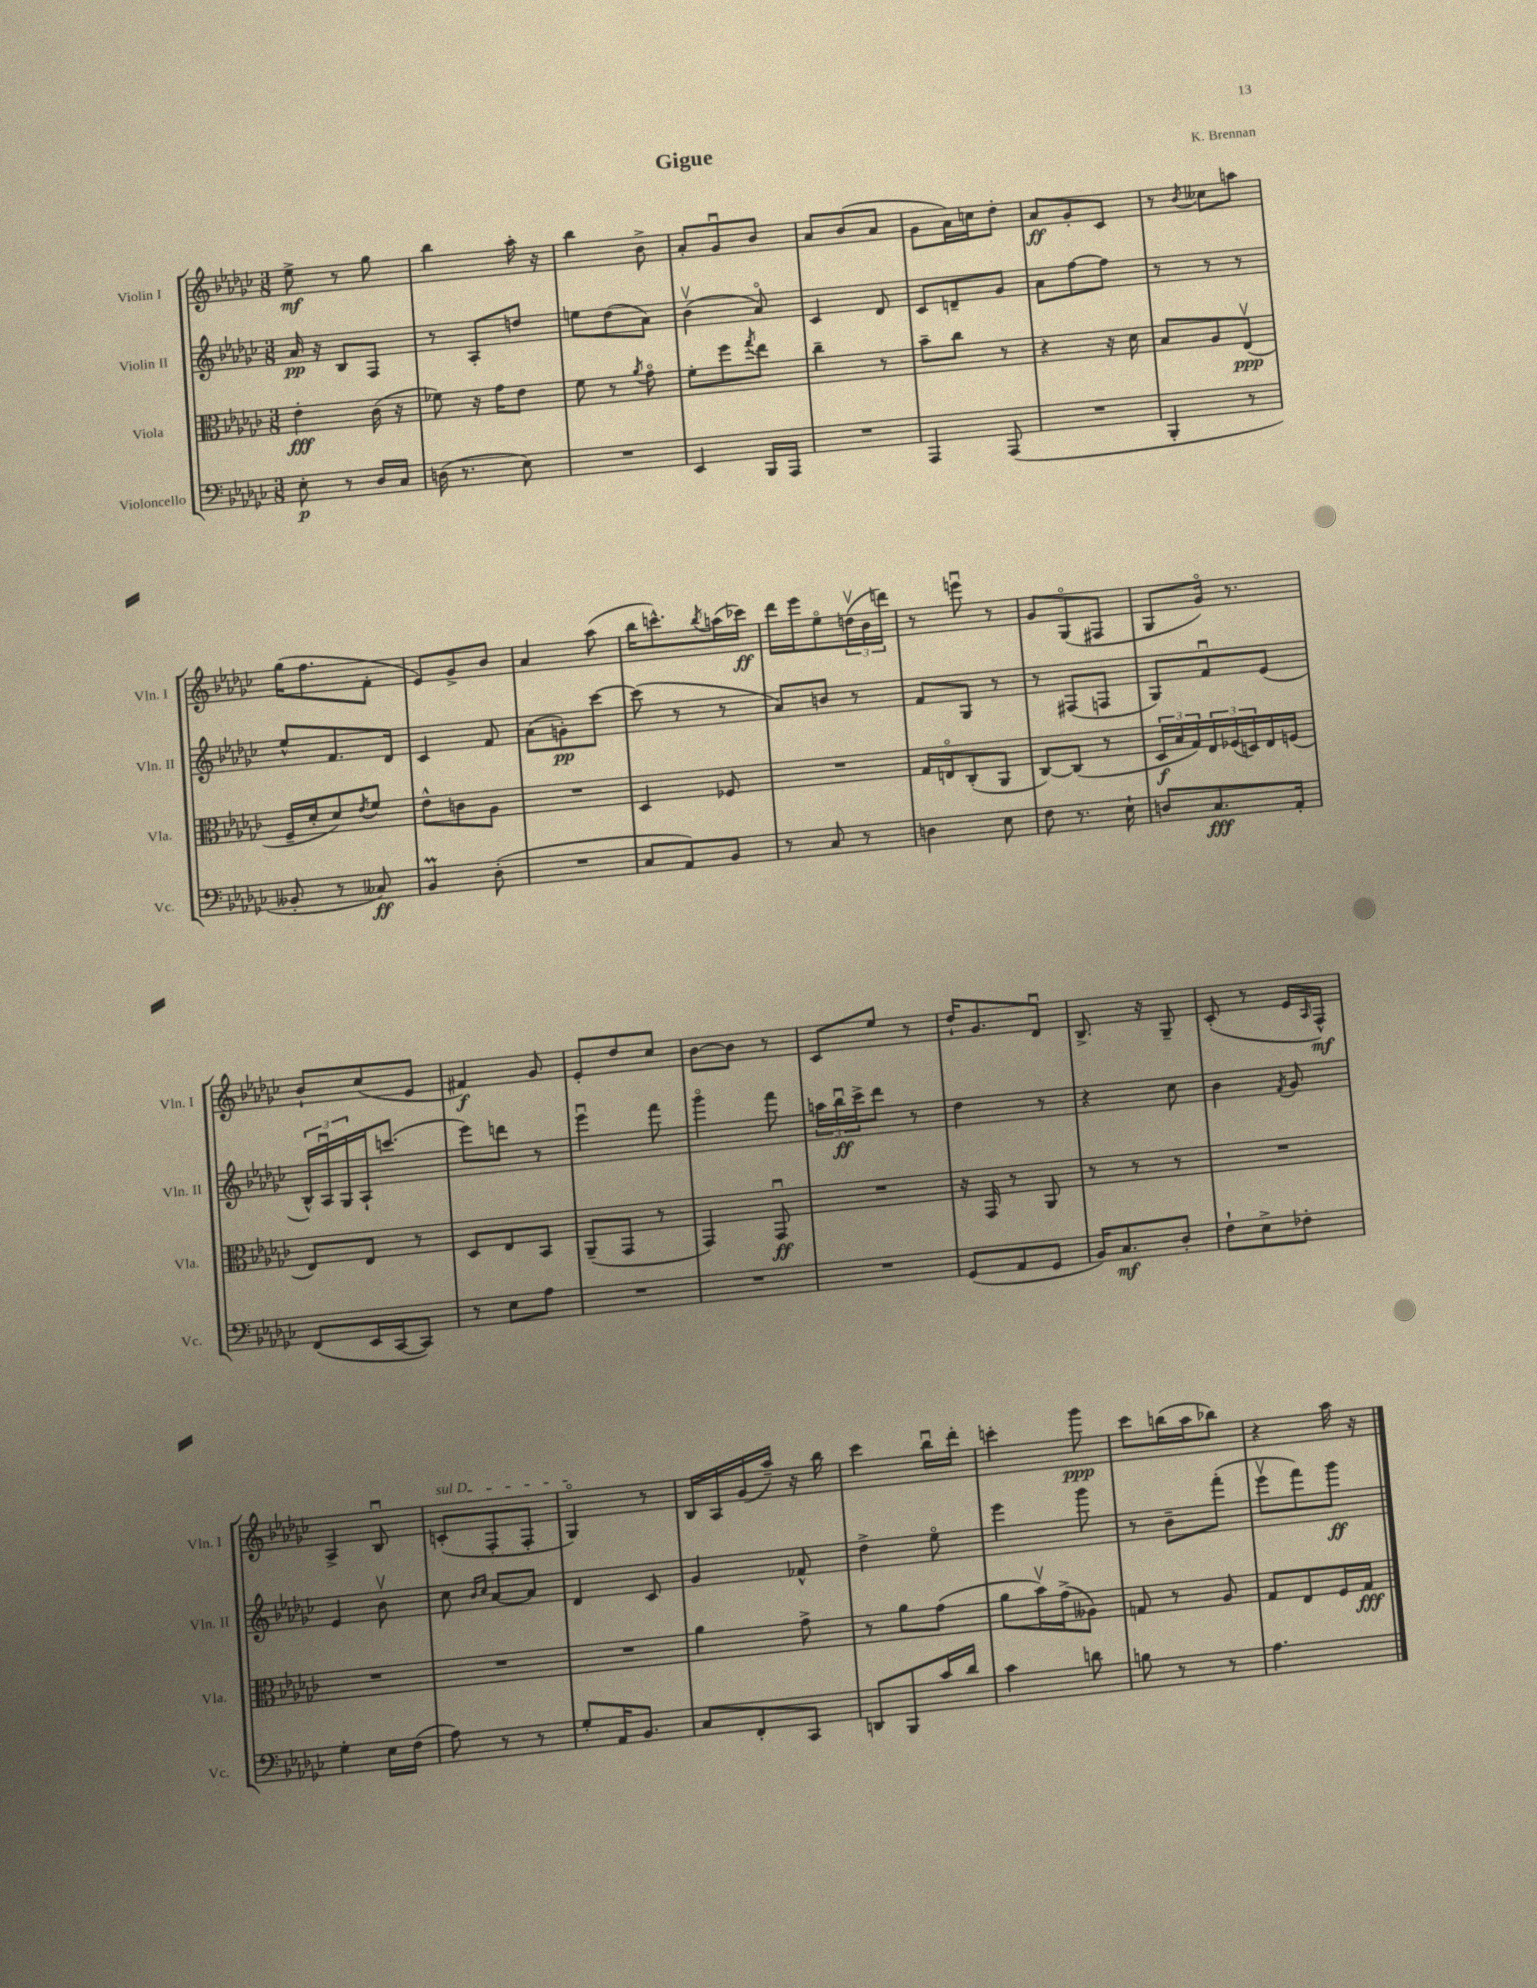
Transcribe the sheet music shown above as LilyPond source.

\header { title = "Gigue" composer = "K. Brennan" }
<<
\new StaffGroup <<
\new Staff = "s0" \with { instrumentName = "Violin I" shortInstrumentName = "Vln. I" } {
    \clef treble \key ges \major \numericTimeSignature \time 3/8
    ees''8->\mf r8 ges''8 |
    bes''4 aes''16-. r16 |
    bes''4 bes'8-> |
    aes'8-. ges'8\downbow bes'8 |
    aes'8 bes'8( aes'8 |
    ges'8 aes'16) c''16 des''8-. |
    aes'8\ff ges'8-. ces'8 |
    r8 \acciaccatura { bes'8 } ceses''8 a''8 |
    ges''16( f''8. f'8-. |
    ees'8) ges'8-> bes'8 |
    aes'4 aes''8( |
    bes''16 c'''8.-^) \acciaccatura { bes''8 } a''16( ces'''16\ff) |
    des'''16 ees'''16 ees''8\flageolet \tuplet 3/2 { d''16\upbow( bes'16 d'''16) } |
    r8 e'''8\downbow r8 |
    ges'8 ges8\flageolet( fis8 |
    ges8 ges'16\flageolet) r8. |
    bes'8-! ces''8( ees'8 |
    fis'4\f) ges'8 |
    ees'8-. des''8 ces''8 |
    bes'8~ bes'8 r8 |
    ces'8 ees''8 r8 |
    des''16-! ges'8. des'8\downbow |
    bes8.-> r16 ges8-- |
    ces'8-.( r8 ees'16 \grace { aes16 } f16-^\mf) |
    aes4-> bes8\downbow |
    \once \override TextSpanner.bound-details.left.text = \markup { \italic "sul D" } c'8-.\startTextSpan( f8-. f8-. |
    ges4\flageolet\stopTextSpan) r8 |
    bes16 aes16 ges'16( aes''16--) r16 bes''16 |
    ces'''4 bes''16\downbow des'''16-. |
    c'''4-. ges'''8\ppp |
    ces'''8 b''16( aes''16 bes''8) |
    r4 aes''16 r16 \bar "|." |
}
\new Staff = "s1" \with { instrumentName = "Violin II" shortInstrumentName = "Vln. II" } {
    \clef treble \key ges \major \numericTimeSignature \time 3/8
    aes'16\pp r16 bes8 f8 |
    r8 aes8-. d''8 |
    e''8 des''8( aes'8) |
    bes'4\upbow( aes'8\flageolet) |
    ces'4 des'8 |
    ces'8 d'8-- ges'8 |
    aes'8 f''8~ f''8 |
    r8 r8 r8 |
    ees''8-^ f'8. des'16 |
    ces'4 f'8 |
    aes'8( g'8-.\pp) ces'''8~ |
    ces'''8( r8 r8 |
    aes'8) b'8 r8 |
    f'8 ges8 r8 |
    r8 fis8( f8 |
    ges8) f'8\downbow ees'8( |
    \tuplet 3/2 { bes16-^) aes16\downbow ges16 } aes16-! c'''8.( |
    ees'''8) d'''8 r8 |
    ees'''4\downbow f'''8 |
    ges'''4\flageolet f'''8 |
    \tuplet 3/2 { a''16 bes''16\downbow\ff ces'''16-> } des'''8 r8 |
    des''4 r8 |
    r4 ces''8 |
    bes'4 \acciaccatura { f'8 } ges'8 |
    ees'4 bes'8\upbow |
    ces''8 \grace { bes'16 ces''16 } aes'8~ aes'8 |
    des'4 ces'8 |
    ges'4 fes'8-^ |
    des''4-> ees''8\flageolet |
    ees'''4 ges'''8 |
    r8 bes'8-- f'''8-.( |
    ees'''8\upbow f'''8) ges'''8\ff \bar "|." |
}
\new Staff = "s2" \with { instrumentName = "Viola" shortInstrumentName = "Vla." } {
    \clef alto \key ges \major \numericTimeSignature \time 3/8
    ees'4-.\fff ces'16( r16 |
    fes'8) r16 ges'16 ees'8 |
    f'8 r8 \acciaccatura { aes'8 } ges'8\flageolet |
    f'8-. f''8 \acciaccatura { ges''8 } ees''8 |
    ces''4-- r8 |
    bes'8-- ces''8 r8 |
    r4 r16 des'16 |
    bes8 aes8 ees8\upbow\ppp( |
    f16-- des'16-. des'8) \acciaccatura { ees'8 } f'8 |
    ees'8-^ c'8 aes8 |
    R4. |
    des4 fes8 |
    R4. |
    ges16 e16\flageolet ces8-.( aes,8 |
    ces8~) ces8( r8 |
    \tuplet 3/2 { des16\f bes16 ges16) } \tuplet 3/2 { ees16 fes16( d16) } ees16 f16( |
    ees8) ees8 r8 |
    des8 ees8 bes,8 |
    aes,8--( ges,8 r8 |
    ges,4) ges,8\downbow\ff |
    R4. |
    r16 ges,16 r8 aes,8 |
    r8 r8 r8 |
    R4. |
    R4. |
    R4. |
    R4. |
    aes'4 ges'8-> |
    r8 aes'8 ges'8( |
    aes'8 bes'16\upbow) ges'16->( aeses8) |
    g8 r8 aes8 |
    ges8 ees8 f16 ges16\fff \bar "|." |
}
\new Staff = "s3" \with { instrumentName = "Violoncello" shortInstrumentName = "Vc." } {
    \clef bass \key ges \major \numericTimeSignature \time 3/8
    ees8-.\p r8 des16 ces16 |
    d16( r8. ees8) |
    R4. |
    ees,4 bes,,16 aes,,16 |
    R4. |
    aes,,4 aes,,8( |
    R4. |
    bes,,4-. r8 |
    beses,8-. r8 ceses8\ff) |
    bes,4\prall des8-.( |
    R4. |
    ces8 aes,8) bes,8 |
    r8 ces8 r8 |
    d4 ees8 |
    f8 r8. ees16-! |
    d8 ces8.\fff aes,16-. |
    f,8( ees,16 ces,16~ ces,8) |
    r8 ees8 aes8 |
    R4. |
    R4. |
    R4. |
    ges,8( aes,8 ges,8 |
    bes,16) ces8.\mf des8-. |
    f8-! ees8-> fes8-. |
    ges4-. ees16 f16( |
    aes8) r8 r8 |
    ges8-. aes,16 bes,8. |
    ces8 f,8-. ces,8 |
    d,8 bes,,8 ces'16 des'16 |
    ces'4 d'8 |
    b8 r8 r8 |
    aes4. \bar "|." |
}
>>
>>
\layout { \context { \Score \remove "Bar_number_engraver" } }
